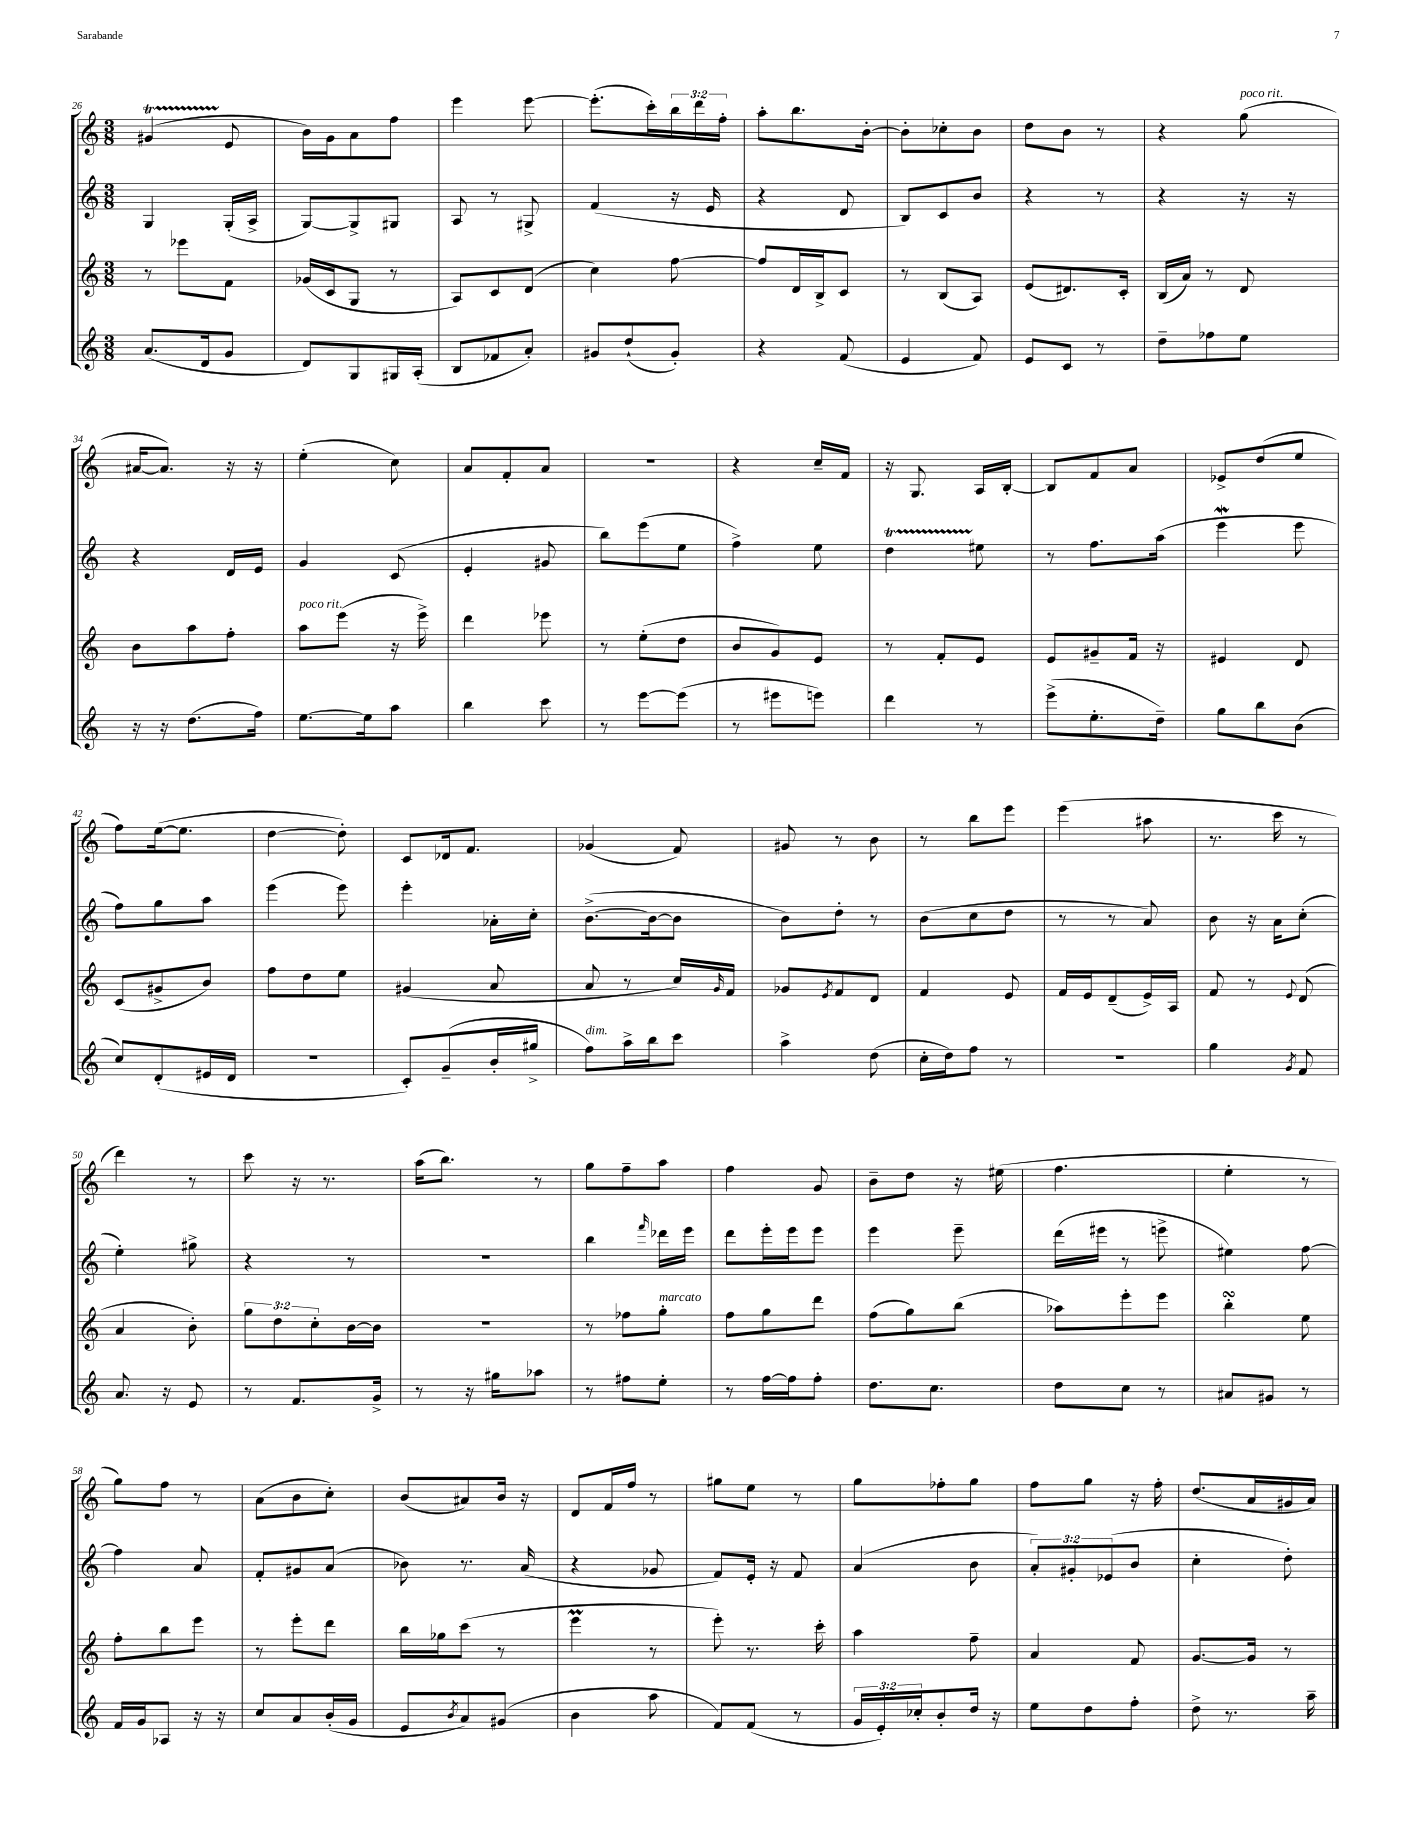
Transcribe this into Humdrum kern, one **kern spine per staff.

**kern	**kern	**kern	**kern
*staff4	*staff3	*staff2	*staff1
*clefG2	*clefG2	*clefG2	*clefG2
*k[]	*k[]	*k[]	*k[]
*M3/8	*M3/8	*M3/8	*M3/8
(8.a	8r	4G	(4g#
.	8eee-	.	.
16d	.	.	.
8g	8f	(16G'	8e
.	.	16A^	.
=	=	=	=
8d)	(16g-	[8G)	16b)
.	16c	.	16g
8G	8G	8G^]	8a
16G#	8r	8G#	8ff
(16A'	.	.	.
=	=	=	=
8B	8A)	8A	4eee
8f-	8c	8r	.
8a')	(8d	8G#^	[8eee
=	=	=	=
8g#	4cc)	(4f	(8.eee']
(8dd`	.	.	.
.	.	.	16ccc')
8g#')	[8ff	16r	24bb
.	.	.	24ddd
.	.	16e	.
.	.	.	24ff'
=	=	=	=
4r	8ff]	4r	8aa'
.	16d	.	8.bb
.	16B^	.	.
(8f	8c	8d	.
.	.	.	[16b'
=	=	=	=
4e	8r	8B)	8b']
.	(8B	8c	8cc-'
8f)	8A)	8b	8b
=	=	=	=
8e	(8e	4r	8dd
8c	8.d#)	.	8b
8r	.	8r	8r
.	16c'	.	.
=	=	=	=
8dd~	(16B	4r	4r
.	16a)	.	.
8ff-	8r	.	.
8ee	8d	16r	(8gg
.	.	16r	.
=	=	=	=
16r	8b	4r	[16a#
16r	.	.	8.a#])
(8.dd	8aa	.	.
.	8ff'	16d	16r
16ff)	.	16e	16r
=	=	=	=
[8.ee	8aa	4g	(4ee'
.	(8eee	.	.
16ee]	.	.	.
8aa	16r	(8c	8cc)
.	16eee^)	.	.
=	=	=	=
4bb	4ddd	4e'	8a
.	.	.	8f'
8ccc	8eee-	8g#	8a
=	=	=	=
8r	8r	8bb)	4.r
[8eee	(8ee'	(8eee	.
(8eee]	8dd	8ee	.
=	=	=	=
8r	8b	4ff^)	4r
8eee#	8g)	.	.
8eee)	8e	8ee	16cc~
.	.	.	16f
=	=	=	=
4ddd	8r	4dd	16r
.	.	.	8.G
.	8f'	.	.
8r	8e	8ee#	16A
.	.	.	[16B'
=	=	=	=
(8eee^	8e	8r	8B]
8.ee'	8g#~	8.ff	8f
.	16f	.	8a
16dd~)	16r	(16aa	.
=	=	=	=
8gg	4e#	4eee	8e-^
8bb	.	.	(8dd
(8b	8d	8eee	8ee
=	=	=	=
8cc)	(8c	8ff)	8ff)
(8d'	8g#^	8gg	([16ee
.	.	.	8.ee]
16e#	8b)	8aa	.
16d	.	.	.
=	=	=	=
4.r	8ff	(4eee	[4dd
.	8dd	.	.
.	8ee	8eee)	8dd'])
=	=	=	=
8c')	(4g#	4eee'	8c
(8g~	.	.	16d-
.	.	.	8.f
16b'	8a	16a-'	.
16gg#^	.	16cc'	.
=	=	=	=
8ff)	8a	([8.b^	(4g-
16aa^	8r	.	.
16bb	.	16b_	.
8ccc	16cc)	8b]	8f)
.	16qqg	.	.
.	16f	.	.
=	=	=	=
4aa^	8g-	8b)	8g#
.	8qe	.	.
.	8f	8dd'	8r
(8dd	8d	8r	8b
=	=	=	=
16cc'	4f	(8b	8r
16dd)	.	.	.
8ff	.	8cc	8bb
8r	8e	8dd	8eee
=	=	=	=
4.r	16f	8r	(4eee
.	16e	.	.
.	(8d~	8r	.
.	16e^)	8a)	8aa#
.	16A	.	.
=	=	=	=
4gg	8f	8b	8.r
.	8r	16r	.
.	.	16a	16ccc
8qg	8qqe	.	.
8f	(8d	(8cc'	8r
=	=	=	=
8.a	4a	4ee')	4ddd)
16r	.	.	.
8e	8b')	8gg#^	8r
=	=	=	=
8r	12gg	4r	8ccc
.	12dd	.	.
8.f	.	.	16r
.	12cc'	.	.
.	.	.	8.r
.	[16b	8r	.
16g^	16b]	.	.
=	=	=	=
8r	4.r	4.r	(16aa
.	.	.	8.bb)
16r	.	.	.
16gg#	.	.	.
8aa-	.	.	8r
=	=	=	=
8r	8r	4bb	8gg
8ff#	8ff-	.	8ff~
.	.	16qqfff	.
8ee'	8gg'	16ddd-	8aa
.	.	16eee	.
=	=	=	=
8r	8ff	8ddd	4ff
[16ff	8gg	16eee'	.
16ff]	.	16eee	.
8ff'	8ddd	8eee	8g
=	=	=	=
8.dd	(8ff	4eee	8b~
.	8gg)	.	8dd
8.cc	.	.	.
.	(8bb	8eee~	16r
.	.	.	(16ee#
=	=	=	=
8dd	8aa-)	(16ddd	4.ff
.	.	16eee#	.
8cc	8eee'	8r	.
8r	8eee	8eee^	.
=	=	=	=
8a#	4bb'	4ee#)	4ee'
8g#	.	.	.
8r	8ee	[8ff	8r
=	=	=	=
16f	8ff'	4ff]	8gg)
16g	.	.	.
8A-	8bb	.	8ff
16r	8eee	8a	8r
16r	.	.	.
=	=	=	=
8cc	8r	8f'	(8a
8a	8eee'	8g#	8b
(16b'	8ddd	(8a	8cc')
16g	.	.	.
=	=	=	=
8e	16bb	8b-)	(8b
.	16gg-	.	.
8qb	.	.	.
8a)	(8ccc	8.r	8a#)
(8g#	8r	.	16b
.	.	(16a	16r
=	=	=	=
4b	4eee	4r	8d
.	.	.	16f
.	.	.	16ff
8aa	8r	8g-	8r
=	=	=	=
8f)	8eee')	8f)	8gg#
(8f	8.r	16e'	8ee
.	.	16r	.
8r	.	8f	8r
.	16ccc'	.	.
=	=	=	=
24g	4aa	(4a	8gg
24e')	.	.	.
24cc-'	.	.	.
8b'	.	.	8ff-'
16dd	8ff~	8b	8gg
16r	.	.	.
=	=	=	=
8ee	4a	12a')	8ff
.	.	12g#'	.
8dd	.	.	8gg
.	.	(12e-	.
8ff'	8f	8b	16r
.	.	.	16ff'
=	=	=	=
8dd^	[8.g	4cc'	(8.dd
8.r	.	.	.
.	16g]	.	16a
.	8r	8dd')	16g#
16aa~	.	.	16a)
==	==	==	==
*-	*-	*-	*-
